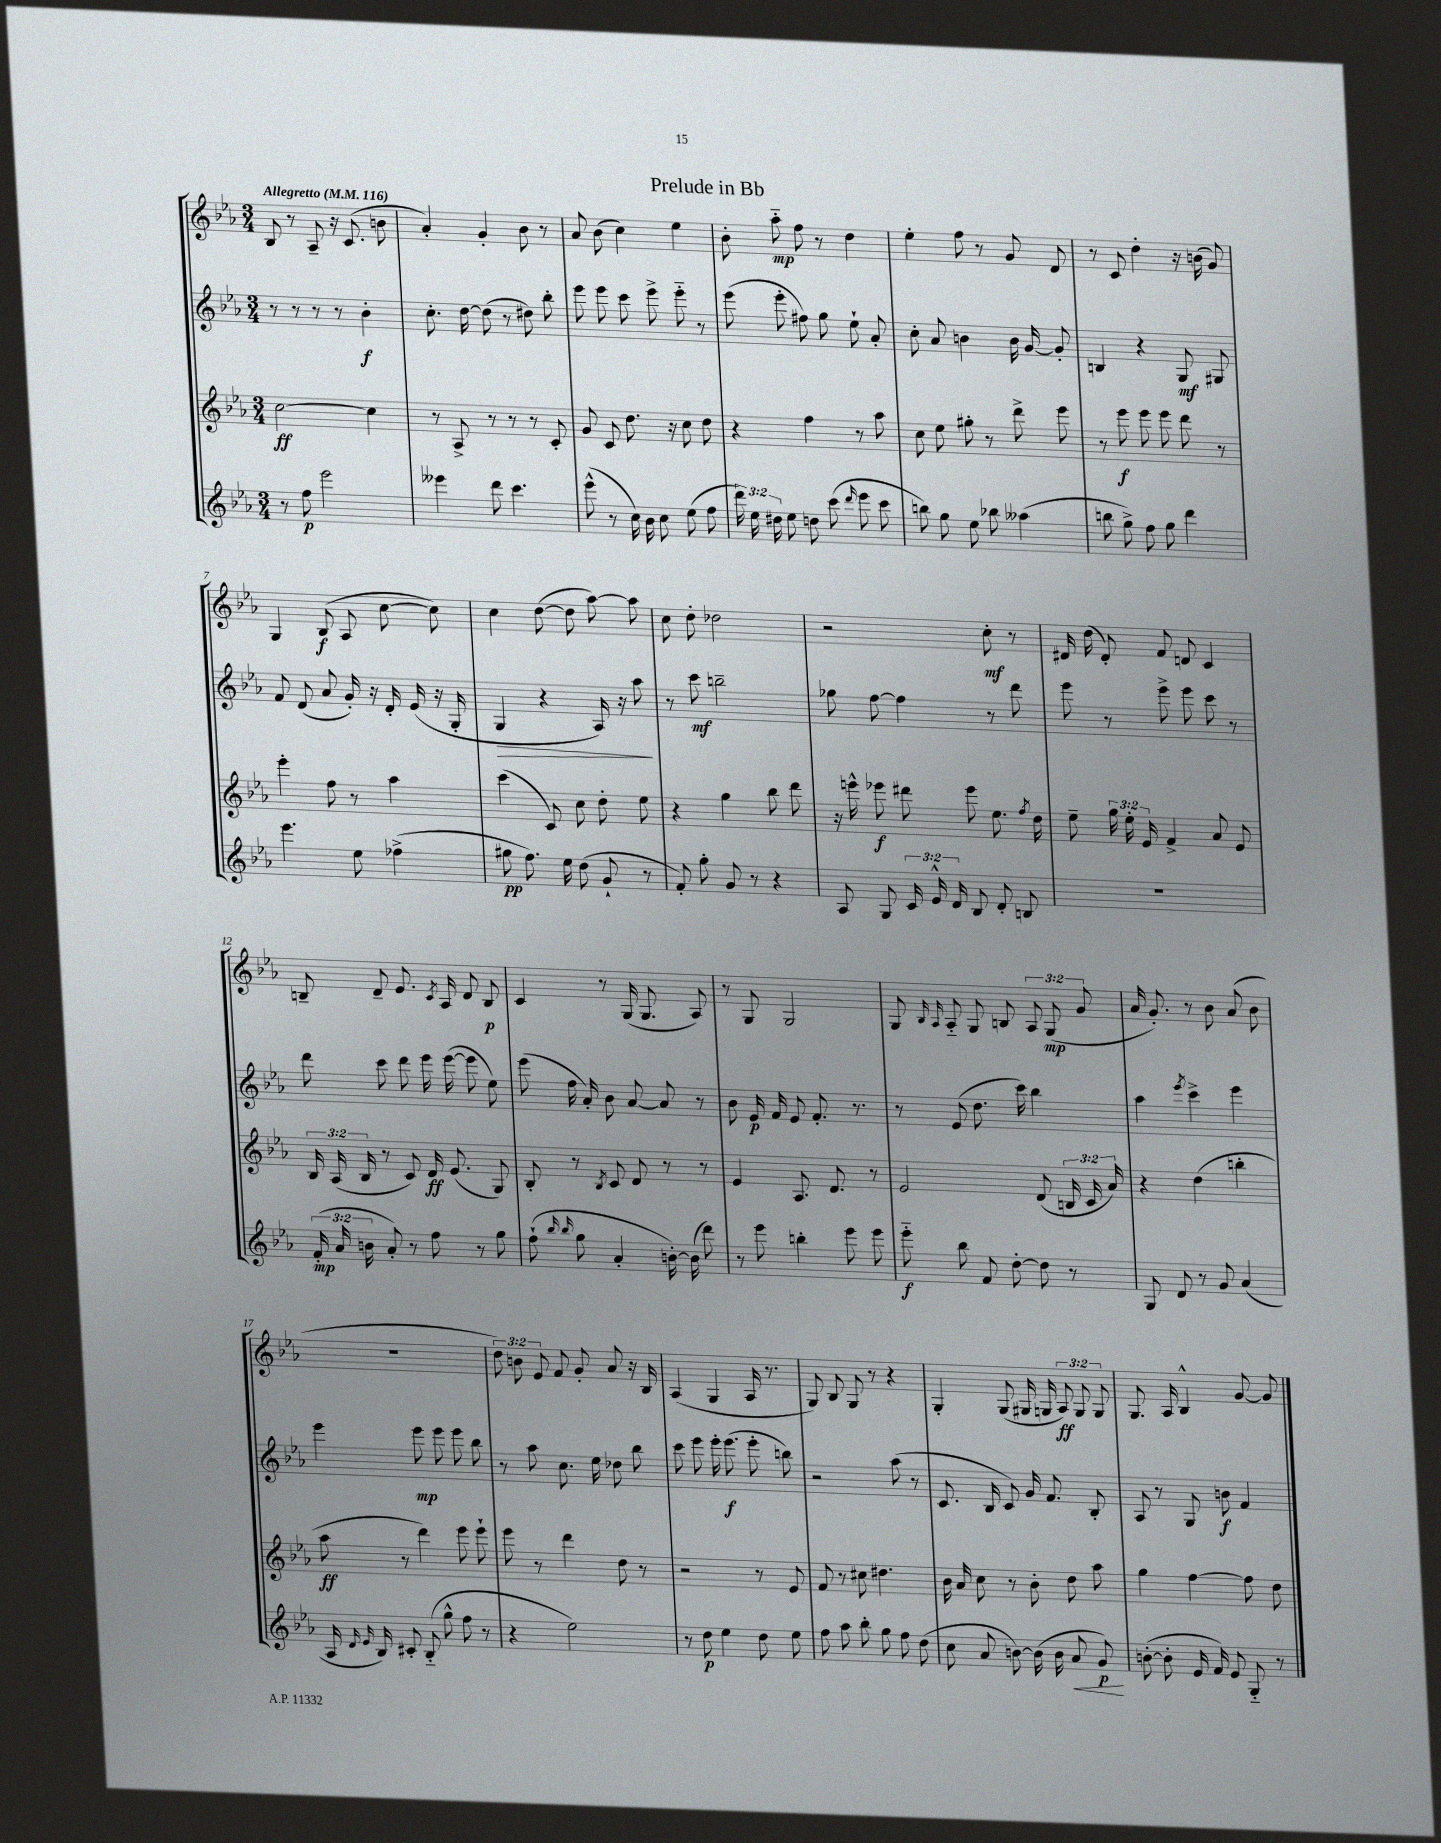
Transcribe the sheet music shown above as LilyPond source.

\header { title = "Prelude in Bb" }
<<
\new StaffGroup <<
\new Staff = "s0" {
    \clef treble \key ees \major \numericTimeSignature \time 3/4 \override Staff.TupletNumber.text = #tuplet-number::calc-fraction-text \tempo "Allegretto" 4 = 116
    \autoBeamOff bes8 r8 aes8-- r16 c'8.( b'8 |
    aes'4-.) g'4-. bes'8 r8 |
    aes'8 bes'8( c''4) ees''4 |
    bes'8-. aes''8-_\mp f''8 r8 d''4 |
    ees''4-. f''8 r8 g'8 d'8 |
    r8 c'8 d''4-. r16 b'16( g'8) |
    g4 bes8\f( aes8 c''8~ c''8) |
    c''4 d''8~( d''8 aes''8~) aes''8 |
    c''8 d''8-. des''2 |
    r2 c''8-.\mf r8 |
    dis'16 d''16( dis'8-.) f'8 d'8 c'4 |
    b8-- d'8-- ees'8. \acciaccatura { c'8 } aes16 d'8 b8\p |
    c'4 r8 g16( g8. aes8) |
    r8 g8 g2 |
    g8 \grace { bes16 aes16 } aes8-_ g8 b8 \tuplet 3/2 { aes8 g8\mp( g'8 } |
    aes'16 g'8.-.) r8 bes'8 aes'8( bes'8 |
    R2. |
    \tuplet 3/2 { d''8) b'8 ees'8 } f'8 g'8-. aes'8 r16 bes16 |
    aes4( g4 aes16 r8. |
    g8) bes8 g8 r8 r4 |
    g4-. g8( gis16 g16 \tuplet 3/2 { aes8\ff) g8 g8 } |
    g8. aes16 bes4-^ g'8~ g'8 \bar "|." |
}
\new Staff = "s1" {
    \clef treble \key ees \major \numericTimeSignature \time 3/4
    \autoBeamOff r8 r8 r8 r8 bes'4-.\f |
    c''8.-. d''16~ d''8( r8 dis''8) bes''8-. |
    ees'''8 ees'''8 c'''8 ees'''8-> ees'''8-_ r8 |
    ees'''8( ees'''8-. fis''8) g''8 ees''8-! aes'8-. |
    c''8-. aes'8 b'4 b'16 g'16~ g'8-. |
    b4 r4 g8\mf gis8 |
    f'8 d'8( aes'8 g'16-.) r16 d'16-. ees'16( r16 g16-. |
    g4\> r4 aes16) r16 aes''8\! |
    r8 c'''8\mf b''2-- |
    ges''8 f''8~ f''4 r8 d'''8 |
    ees'''8 r8 ees'''8-> ees'''8 c'''8 r8 |
    d'''8 c'''8 d'''8 ees'''16 ees'''16~( ees'''8 ees''8) |
    ees'''8( f''16 aes'16-.) bes'8 aes'8~ aes'8 r8 |
    bes'8 ees'16\p f'16 ees'8 f'8.-. r8. |
    r8 ees'8( d''8. c'''16) bes''4 |
    aes''4 \acciaccatura { ees'''8 } c'''4-> ees'''4 |
    ees'''4 ees'''8\mp ees'''8 ees'''8 bes''8 |
    r8 aes''8 c''8. ees''16 des''8 bes''8 |
    c'''8 ees'''8 ees'''16-. ees'''8.\f( ees'''8-. b''8) |
    r2 aes''8( r8 |
    c'8. bes16 c'8) g'16 f'8. bes8-. |
    aes8 r8 g8 b'8\f f'4 \bar "|." |
}
\new Staff = "s2" {
    \clef treble \key ees \major \numericTimeSignature \time 3/4 \override Staff.TupletNumber.text = #tuplet-number::calc-fraction-text
    \autoBeamOff c''2~\ff c''4 |
    r8 aes8-> r8 r8 r8 c'8-. |
    g'8 c'8 d''8. r16 c''8 d''8 |
    r4 f''4 r8 aes''8 |
    c''8 ees''8 gis''8-. r8 d'''8-> ees'''8 |
    r8 ees'''8\f ees'''8 ees'''8 d'''8 r8 |
    ees'''4-. f''8 r8 aes''4 |
    c'''4( c'8) c''8 d''8-. ees''8 |
    r4 g''4 bes''8 d'''8 |
    r16 e'''16-^ ees'''8\f dis'''8 ees'''8 ees''8. \acciaccatura { f''8 } d''16 |
    ees''8-- \tuplet 3/2 { g''16 ees''16-. ees'16 } f'4-> aes'8 ees'8 |
    \tuplet 3/2 { bes16 aes16( bes16 } r8 c'8) d'16\ff ees'8.( g8) |
    bes8-. r8 \acciaccatura { bes8 } c'8 d'8 r8 r8 |
    ees'4 aes8. d'8. r8 |
    ees'2 d'8( \tuplet 3/2 { b16 c'16 aes'16) } |
    r4 d''4( b''4-. |
    aes''8\ff r8 d'''4) ees'''8 ees'''8-! |
    ees'''8 r8 d'''4 d''8 r8 |
    r2 r8 ees'8 |
    f'8 r8 cis''8 dis''4. |
    bes'16 aes'16 c''8 r8 bes'8-. d''8 aes''8 |
    g''4 f''4~ f''8 d''8 \bar "|." |
}
\new Staff = "s3" {
    \clef treble \key ees \major \numericTimeSignature \time 3/4 \override Staff.TupletNumber.text = #tuplet-number::calc-fraction-text
    \autoBeamOff r8 f''8\p ees'''2 |
    eeses'''4 d'''8 c'''4. |
    ees'''8-^( r8 c''16) bes'16 c''8 ees''8( f''8 |
    \tuplet 3/2 { d'''16) ees''16 dis''16 } ees''8 d''8 c'''8( \grace { d'''16 } ees'''8 c'''8 |
    b''8) g''8 ees''8 bes''8 aeses''4( |
    b''8 g''8->) f''8 g''8 d'''4 |
    ees'''4. ees''8 fes''4->( |
    gis''8\pp f''8.) ees''16 d''8( g'8-! r8 |
    f'8-.) g''8-. g'8 r8 r4 |
    aes8 g8 \tuplet 3/2 { c'16 ees'16-^ d'16 } bes8 d'8-. b8 |
    R2. |
    \tuplet 3/2 { f'16-.\mp( aes'16 b'16 } aes'8-.) r8 f''8 r8 g''8 |
    f''8-!( \grace { bes''16 bes''16 } g''8 aes'4-. b'16~-.) b'16( d'''8) |
    r8 ees'''8 b''4-. ees'''8 ees'''8 |
    ees'''8-_\f bes''8 f'8 d''8~-. d''8 r8 |
    g8 d'8 r8 g'8 aes'4( |
    aes16 \grace { d'16 ees'16 } bes16) cis'8-. bes8-_( g''8-^ f''8 r8 |
    r4 ees''2) |
    r8 d''8\p ees''4 d''8 ees''8 |
    f''8 aes''8 bes''8-. g''8 f''8 d''8( |
    c''8 aes'8 b'8~) b'16( b'16 aes'8\< g'8\p\!) |
    b'8~-.( b'8-. ees'16 f'16) ees'8 g8-_ r8 \bar "|." |
}
>>
>>
